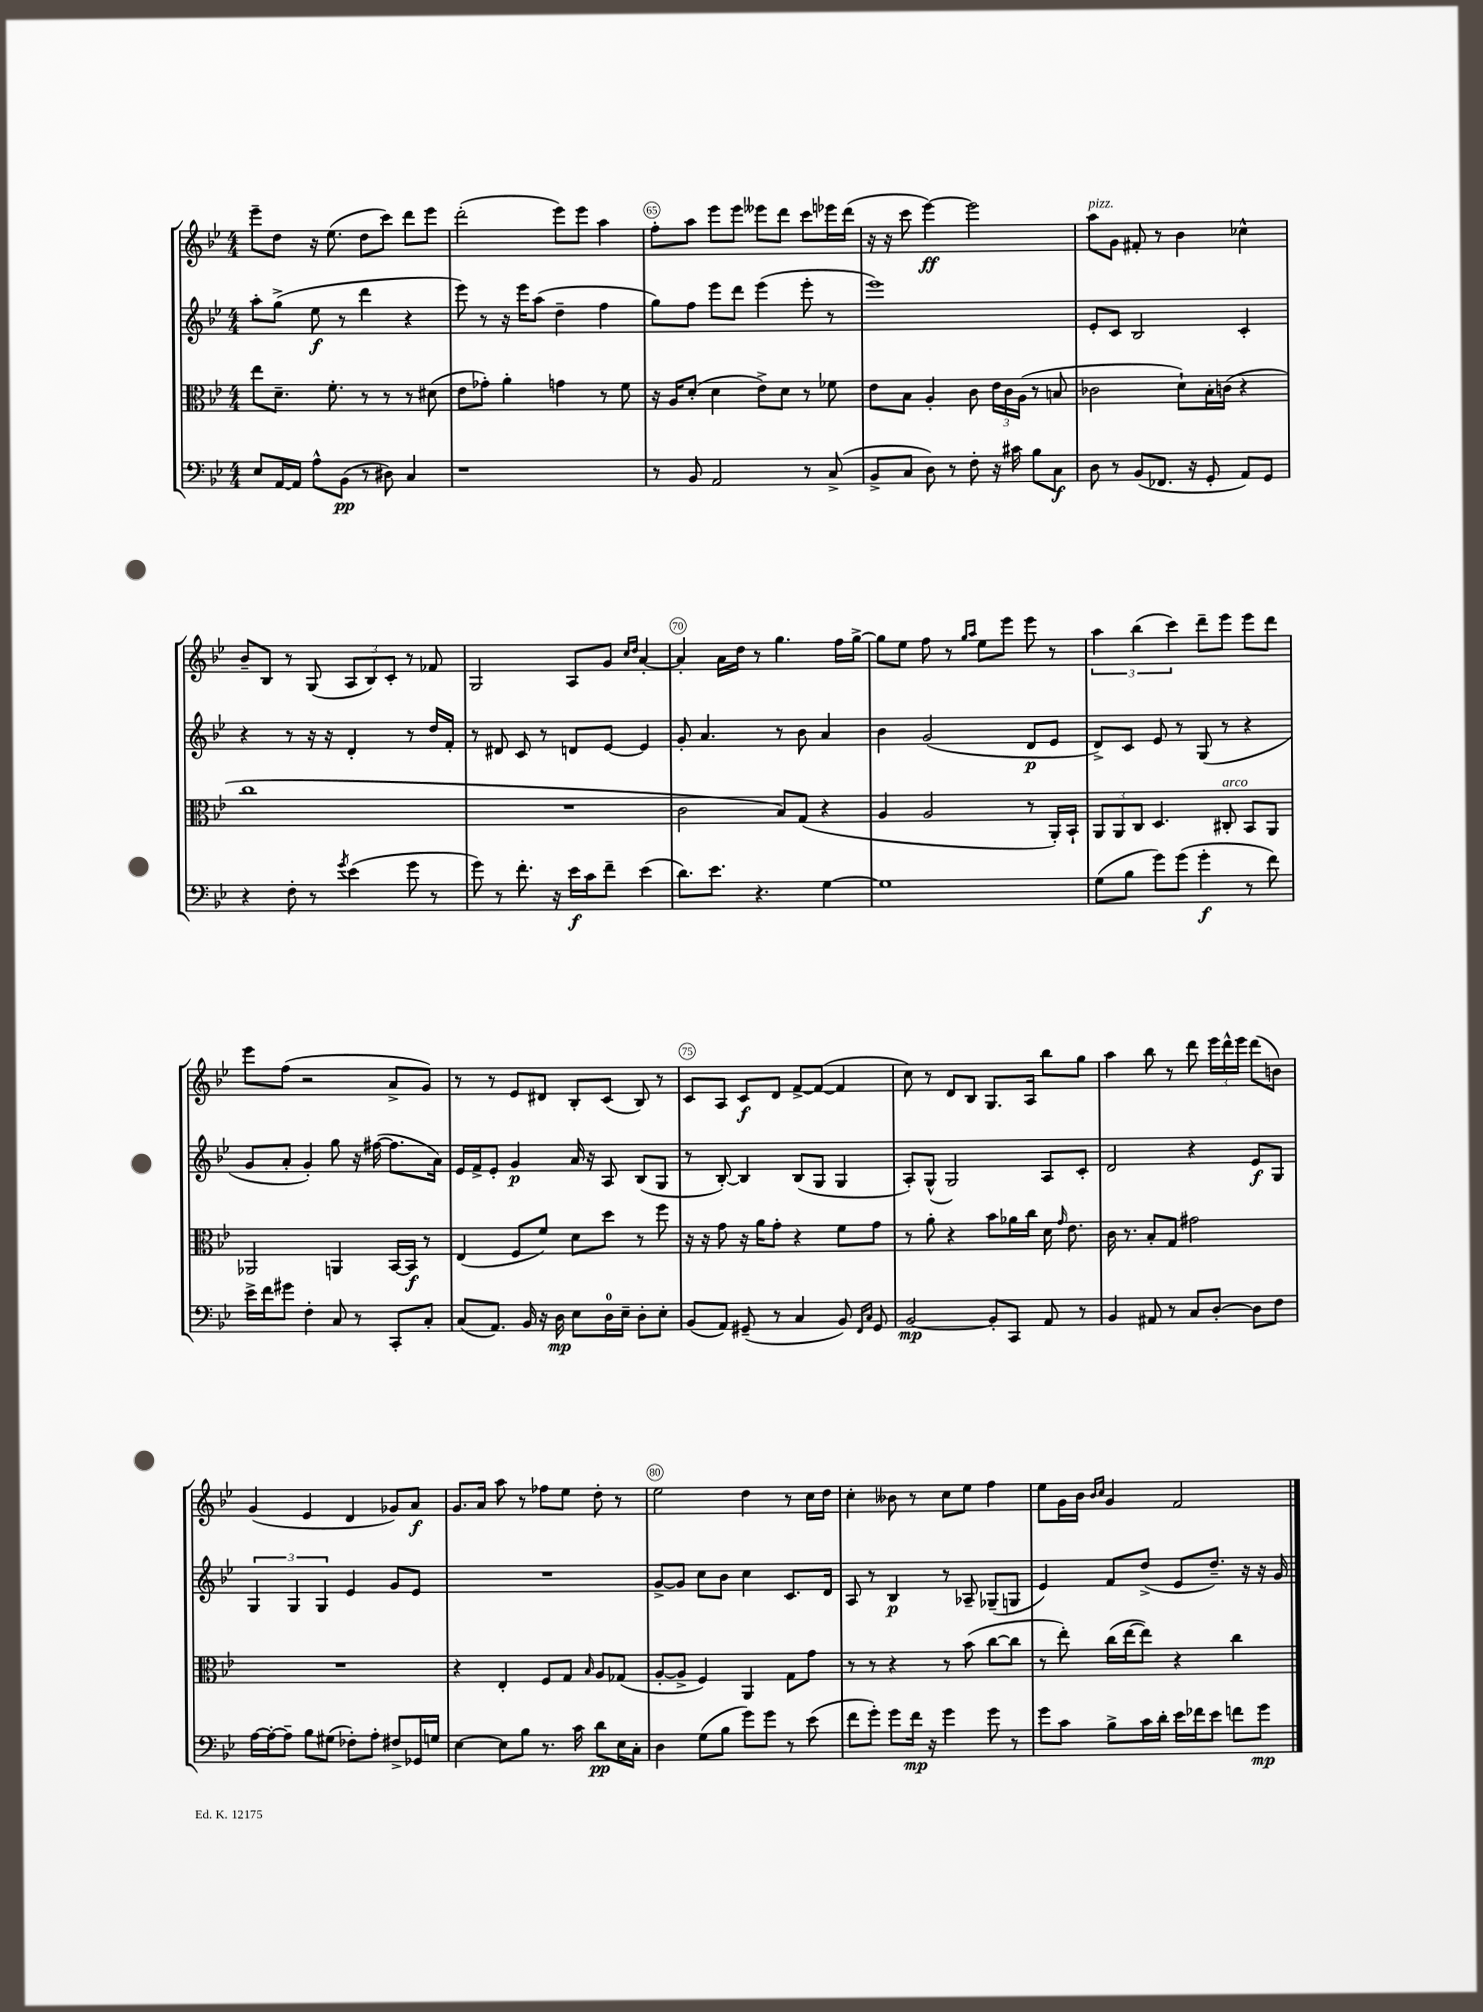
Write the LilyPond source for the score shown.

<<
\new StaffGroup <<
\new Staff = "s0" {
    \clef treble \key bes \major \numericTimeSignature \time 4/4
    \autoBeamOff ees'''8[-- d''8] r16 ees''8.( d''8[ c'''8]) d'''8[ ees'''8] |
    d'''2-.( ees'''8[) ees'''8] a''4 |
    f''8[-. a''8] ees'''8[ ees'''8] eeses'''8[ d'''8] c'''8[ ees'''16 d'''16]( |
    r16 r16 c'''8 ees'''4~\ff) ees'''2 |
    a''8[^\markup { \italic "pizz." } g'8] fis'8-. r8 bes'4 ces''4-^ |
    bes'8[-- bes8] r8 g8( \tuplet 3/2 { a8[ bes8) c'8]-. } r8 fes'8 |
    g2 a8[ g'8] \grace { c''16[ d''16] } a'4~-. |
    a'4-. a'16[ d''16] r8 g''4. f''16[ g''16]~-> |
    g''8[ ees''8] f''8 r8 \grace { g''16[ a''16] } ees''8[ ees'''8] ees'''8 r8 |
    \tuplet 3/2 { a''4 bes''4( c'''4) } d'''8[-- ees'''8] ees'''8[ d'''8] |
    ees'''8[ f''8]( r2 a'8[-> g'8]) |
    r8 r8 ees'8[ dis'8] bes8[-. c'8]( bes8) r8 |
    c'8[ a8] c'8[\f d'8] f'8[~-> f'8]~( f'4 |
    c''8) r8 d'8[ bes8] g8.[ a16] bes''8[ g''8] |
    a''4 bes''8 r8 d'''8 \tuplet 3/2 { ees'''16[ d'''16-^ ees'''16] } d'''8[( b'8]) |
    g'4( ees'4 d'4 ges'8[) a'8]\f |
    g'8.[ a'16] a''8 r8 fes''8[ ees''8] d''8-. r8 |
    ees''2 d''4 r8 c''16[ d''16] |
    c''4-. beses'8 r8 c''8[ ees''8] f''4 |
    ees''8[ g'16 bes'16] \grace { bes'16[ c''16] } g'4 f'2 \bar "|." |
}
\new Staff = "s1" {
    \clef treble \key bes \major \numericTimeSignature \time 4/4
    \autoBeamOff a''8[-. g''8]->( ees''8\f r8 d'''4 r4 |
    ees'''8) r8 r16 ees'''16[ a''8]( d''4-- f''4 |
    g''8[) f''8] ees'''8[ d'''8] ees'''4( ees'''8-. r8 |
    ees'''1) |
    ees'8[-. c'8] bes2 c'4-. |
    r4 r8 r16 r16 d'4-. r8 d''16[ f'16]-. |
    r8 dis'8 c'8 r8 d'8[ ees'8]~ ees'4 |
    g'8-. a'4. r8 bes'8 a'4 |
    bes'4 g'2( d'8[\p ees'8] |
    d'8[->) c'8] ees'8 r8 g8( r8 r4 |
    g'8[ a'8]-. g'4-.) g''8 r16 fis''16~( fis''8.[ a'16]) |
    ees'16[ f'16-> ees'8]-. g'4\p a'16 r16 a8 bes8[( g8] |
    r8 bes8~-.) bes4 bes8[( g8] g4 |
    a8[-.) g8]-^( g2) a8[ c'8]-. |
    d'2 r4 ees'8[\f g8] |
    \tuplet 3/2 { g4 g4 g4 } ees'4 g'8[ ees'8] |
    R1 |
    g'8[~-> g'8] c''8[ bes'8] c''4 c'8.[ d'16] |
    a8 r8 bes4\p r8 aes8-- ges8[--( g8] |
    ees'4) f'8[ d''8]->( ees'8[ d''8.]--) r16 r16 g'16 \bar "|." |
}
\new Staff = "s2" {
    \clef alto \key bes \major \numericTimeSignature \time 4/4
    \autoBeamOff ees''8[ d'8.]-- f'8.-. r8 r8 r8 dis'8( |
    ees'8[ ges'8]-.) a'4-. g'4 r8 f'8 |
    r16 a16[ d'8]-.( d'4 ees'8[->) d'8] r8 fes'8 |
    ees'8[ bes8] a4-. c'8 \tuplet 3/2 { ees'16[ c'16 a16]( } r8 b8 |
    ces'2 d'8[-!) bes16-. c'16]( r4 |
    c''1 |
    R1 |
    c'2 bes8[) g8]( r4 |
    a4 a2 r8 a,16[-.) bes,16]-! |
    \tuplet 3/2 { a,8[ a,8 c8] } d4. cis8-.^\markup { \italic "arco" } bes,8[ a,8] |
    aes,2 a,4 bes,16[~ bes,16]\f r8 |
    ees4( f8[ f'8]) d'8[ d''8] r8 f''8 |
    r16 r16 g'8 r16 a'16[ g'8]-. r4 f'8[ g'8] |
    r8 a'8-. r4 bes'8[ aes'16 c''16] d'16 \grace { g'16 } ees'8. |
    c'16 r8. bes8[-. g8] gis'2 |
    R1 |
    r4 ees4-. f8[ g8] \grace { bes16 } a8[ ges8]( |
    a8[~-. a8]-> f4) a,4 g8[ g'8] |
    r8 r8 r4 r8 bes'8( c''8[~ c''8] |
    r8 ees''8-.) c''16[( ees''16~ ees''8]) r4 c''4 \bar "|." |
}
\new Staff = "s3" {
    \clef bass \key bes \major \numericTimeSignature \time 4/4
    \autoBeamOff ees8[ a,16~ a,16] a8[-^ bes,8]\pp( r8 dis8) c4 |
    r1 |
    r8 bes,8 a,2 r8 c8->( |
    bes,8[-> c8] d8) r8 f8-. r16 cis'16 bes8[ c8]\f |
    d8 r8 bes,8[( fes,8.] r16 g,8-. a,8[) g,8] |
    r4 f8-. r8 \acciaccatura { g'8 } ees'4( g'8 r8 |
    g'8) r8 f'8.-. r16 ees'16[\f c'16 f'8]-- ees'4( |
    d'8.[) ees'8.] r4. g4~ |
    g1 |
    g8[( bes8] g'8[) g'8]( g'4-.\f r8 f'8) |
    ees'16[-> f'16 gis'8] f4-. c8 r8 c,8[-. c8]-. |
    c8[( a,8.]) bes,16 r16 d16\mp ees8[ d16-0 ees16]-- d8[-. ees8]-. |
    bes,8[( a,8]) gis,8--( r8 c4 bes,8) \grace { f,16[ c16] } gis,8 |
    bes,2~\mp bes,8[-. c,8] a,8 r8 |
    bes,4 ais,8 r8 c8[ d8]~-. d8[ f8] |
    a16[~ a16~-. a8]-- bes8[ gis8]( fes8[-.) a8]-. fis8[-> ges,16 g16] |
    ees4~ ees8[ bes8] r8. c'16 d'8[\pp ees16 c16]-. |
    d4 g8[( bes8] g'8[) g'8] r8 ees'8( |
    f'8[ g'8]-.) g'8[ f'16]\mp r16 g'4 g'8 r8 |
    g'8[ c'8] bes8[-> c'16 d'16]-. ees'16[ fes'16 ees'8] f'8[ g'8]\mp \bar "|." |
}
>>
>>
\layout { \context { \Score currentBarNumber = #63 \override BarNumber.break-visibility = ##(#f #t #t) barNumberVisibility = #(every-nth-bar-number-visible 5) \override BarNumber.stencil = #(make-stencil-circler 0.1 0.3 ly:text-interface::print) } }
